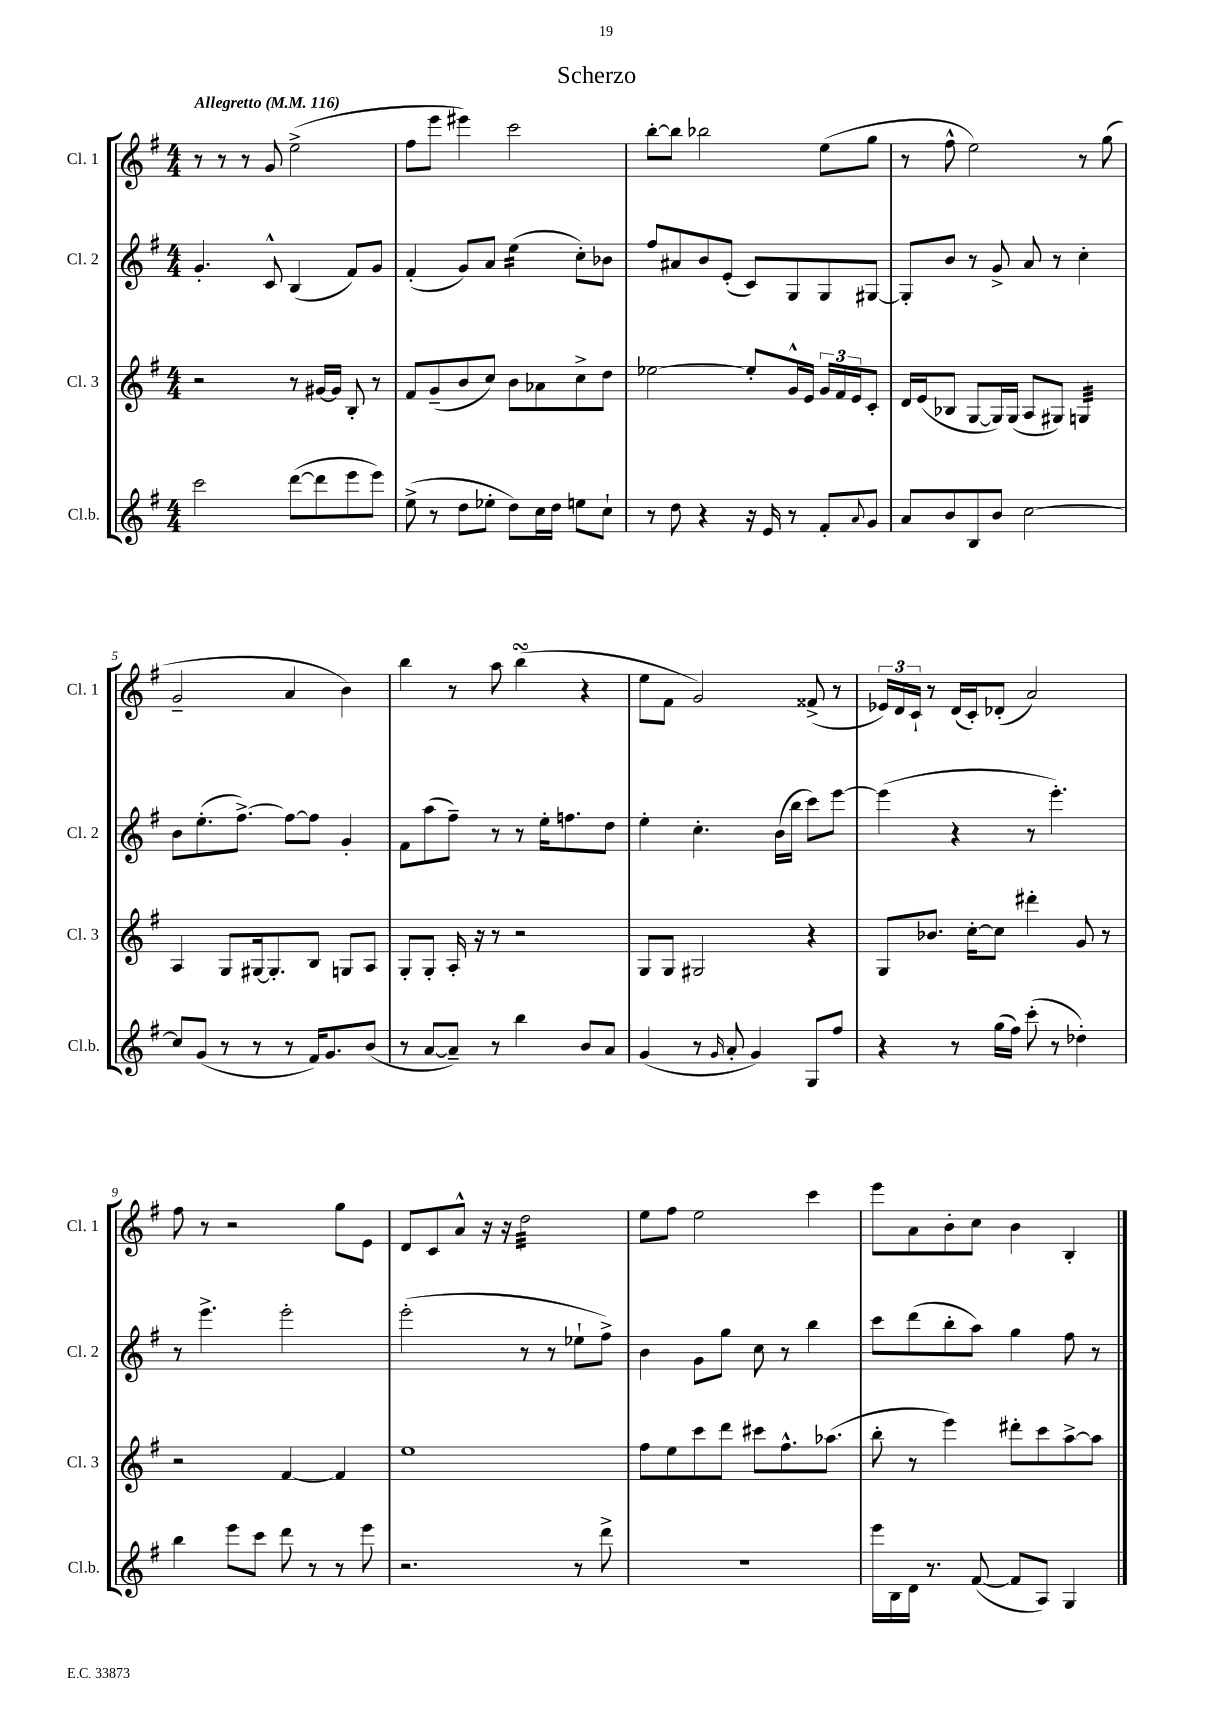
\header { title = "Scherzo" }
<<
\new StaffGroup <<
\new Staff = "s0" \with { instrumentName = "Cl. 1" shortInstrumentName = "Cl. 1" } {
    \clef treble \key g \major \numericTimeSignature \time 4/4 \tempo "Allegretto" 4 = 116
    r8 r8 r8 g'8 e''2->( |
    fis''8 e'''8 eis'''4) c'''2 |
    b''8~-. b''8 bes''2 e''8( g''8 |
    r8 fis''8-^ e''2) r8 g''8( |
    g'2-- a'4 b'4) |
    b''4 r8 a''8 b''4\turn( r4 |
    e''8 fis'8 g'2) fisis'8->( r8 |
    \tuplet 3/2 { ees'16) d'16 c'16-! } r8 d'16( c'16-.) des'8-.( a'2) |
    fis''8 r8 r2 g''8 e'8 |
    d'8 c'8 a'8-^ r16 r16 d''2:32 |
    e''8 fis''8 e''2 c'''4 |
    e'''8 a'8 b'8-. c''8 b'4 b4-. \bar "|." |
}
\new Staff = "s1" \with { instrumentName = "Cl. 2" shortInstrumentName = "Cl. 2" } {
    \clef treble \key g \major \numericTimeSignature \time 4/4
    g'4.-. c'8-^ b4( fis'8) g'8 |
    fis'4-.( g'8) a'8 e''4:16( c''8-.) bes'8 |
    fis''8 ais'8 b'8 e'8-.( c'8) g8 g8 gis8~ |
    gis8-. b'8 r8 g'8-> a'8 r8 c''4-. |
    b'8 e''8.-.( fis''8.~->) fis''8~ fis''8 g'4-. |
    fis'8 a''8( fis''8--) r8 r8 e''16-. f''8. d''8 |
    e''4-. c''4.-. b'16( b''16 c'''8) e'''8~ |
    e'''4( r4 r8 e'''4.-.) |
    r8 e'''4.-> e'''2-. |
    e'''2-.( r8 r8 ees''8-! fis''8->) |
    b'4 g'8 g''8 c''8 r8 b''4 |
    c'''8 d'''8( b''8-. a''8) g''4 fis''8 r8 \bar "|." |
}
\new Staff = "s2" \with { instrumentName = "Cl. 3" shortInstrumentName = "Cl. 3" } {
    \clef treble \key g \major \numericTimeSignature \time 4/4
    r2 r8 gis'16~ gis'16 b8-. r8 |
    fis'8 g'8--( b'8 c''8) b'8 aes'8 c''8-> d''8 |
    ees''2~ ees''8-. g'16-^ e'16 \tuplet 3/2 { g'16 fis'16 e'16 } c'8-. |
    d'16 e'16( bes8 g8~ g16) g16( a8 gis8) g4:32 |
    a4 g8 gis16~ gis8.-. b8 g8 a8 |
    g8-. g8-. a16-. r16 r8 r2 |
    g8 g8 gis2 r4 |
    g8 bes'8. c''16~-. c''8 dis'''4-. g'8 r8 |
    r2 fis'4~ fis'4 |
    e''1 |
    fis''8 e''8 c'''8 d'''8 cis'''8 fis''8.-^ aes''8.( |
    b''8-. r8 e'''4) dis'''8-. c'''8 a''8~-> a''8 \bar "|." |
}
\new Staff = "s3" \with { instrumentName = "Cl.b." shortInstrumentName = "Cl.b." } {
    \clef treble \key g \major \numericTimeSignature \time 4/4
    c'''2 d'''8~( d'''8 e'''8 e'''8) |
    e''8->( r8 d''8 ees''8-. d''8) c''16 d''16 e''8 c''8-! |
    r8 d''8 r4 r16 e'16 r8 fis'8-. \appoggiatura { a'8 } g'8 |
    a'8 b'8 b8 b'8 c''2~ |
    c''8 g'8( r8 r8 r8 fis'16) g'8. b'8( |
    r8 a'8~ a'8--) r8 b''4 b'8 a'8 |
    g'4( r8 \grace { g'16 } a'8-. g'4) g8 fis''8 |
    r4 r8 g''16( fis''16) c'''8-.( r8 des''4-.) |
    b''4 e'''8 c'''8 d'''8 r8 r8 e'''8 |
    r2. r8 d'''8-> |
    r1 |
    e'''16 b16 d'16 r8. fis'8~( fis'8 a8) g4 \bar "|." |
}
>>
>>
